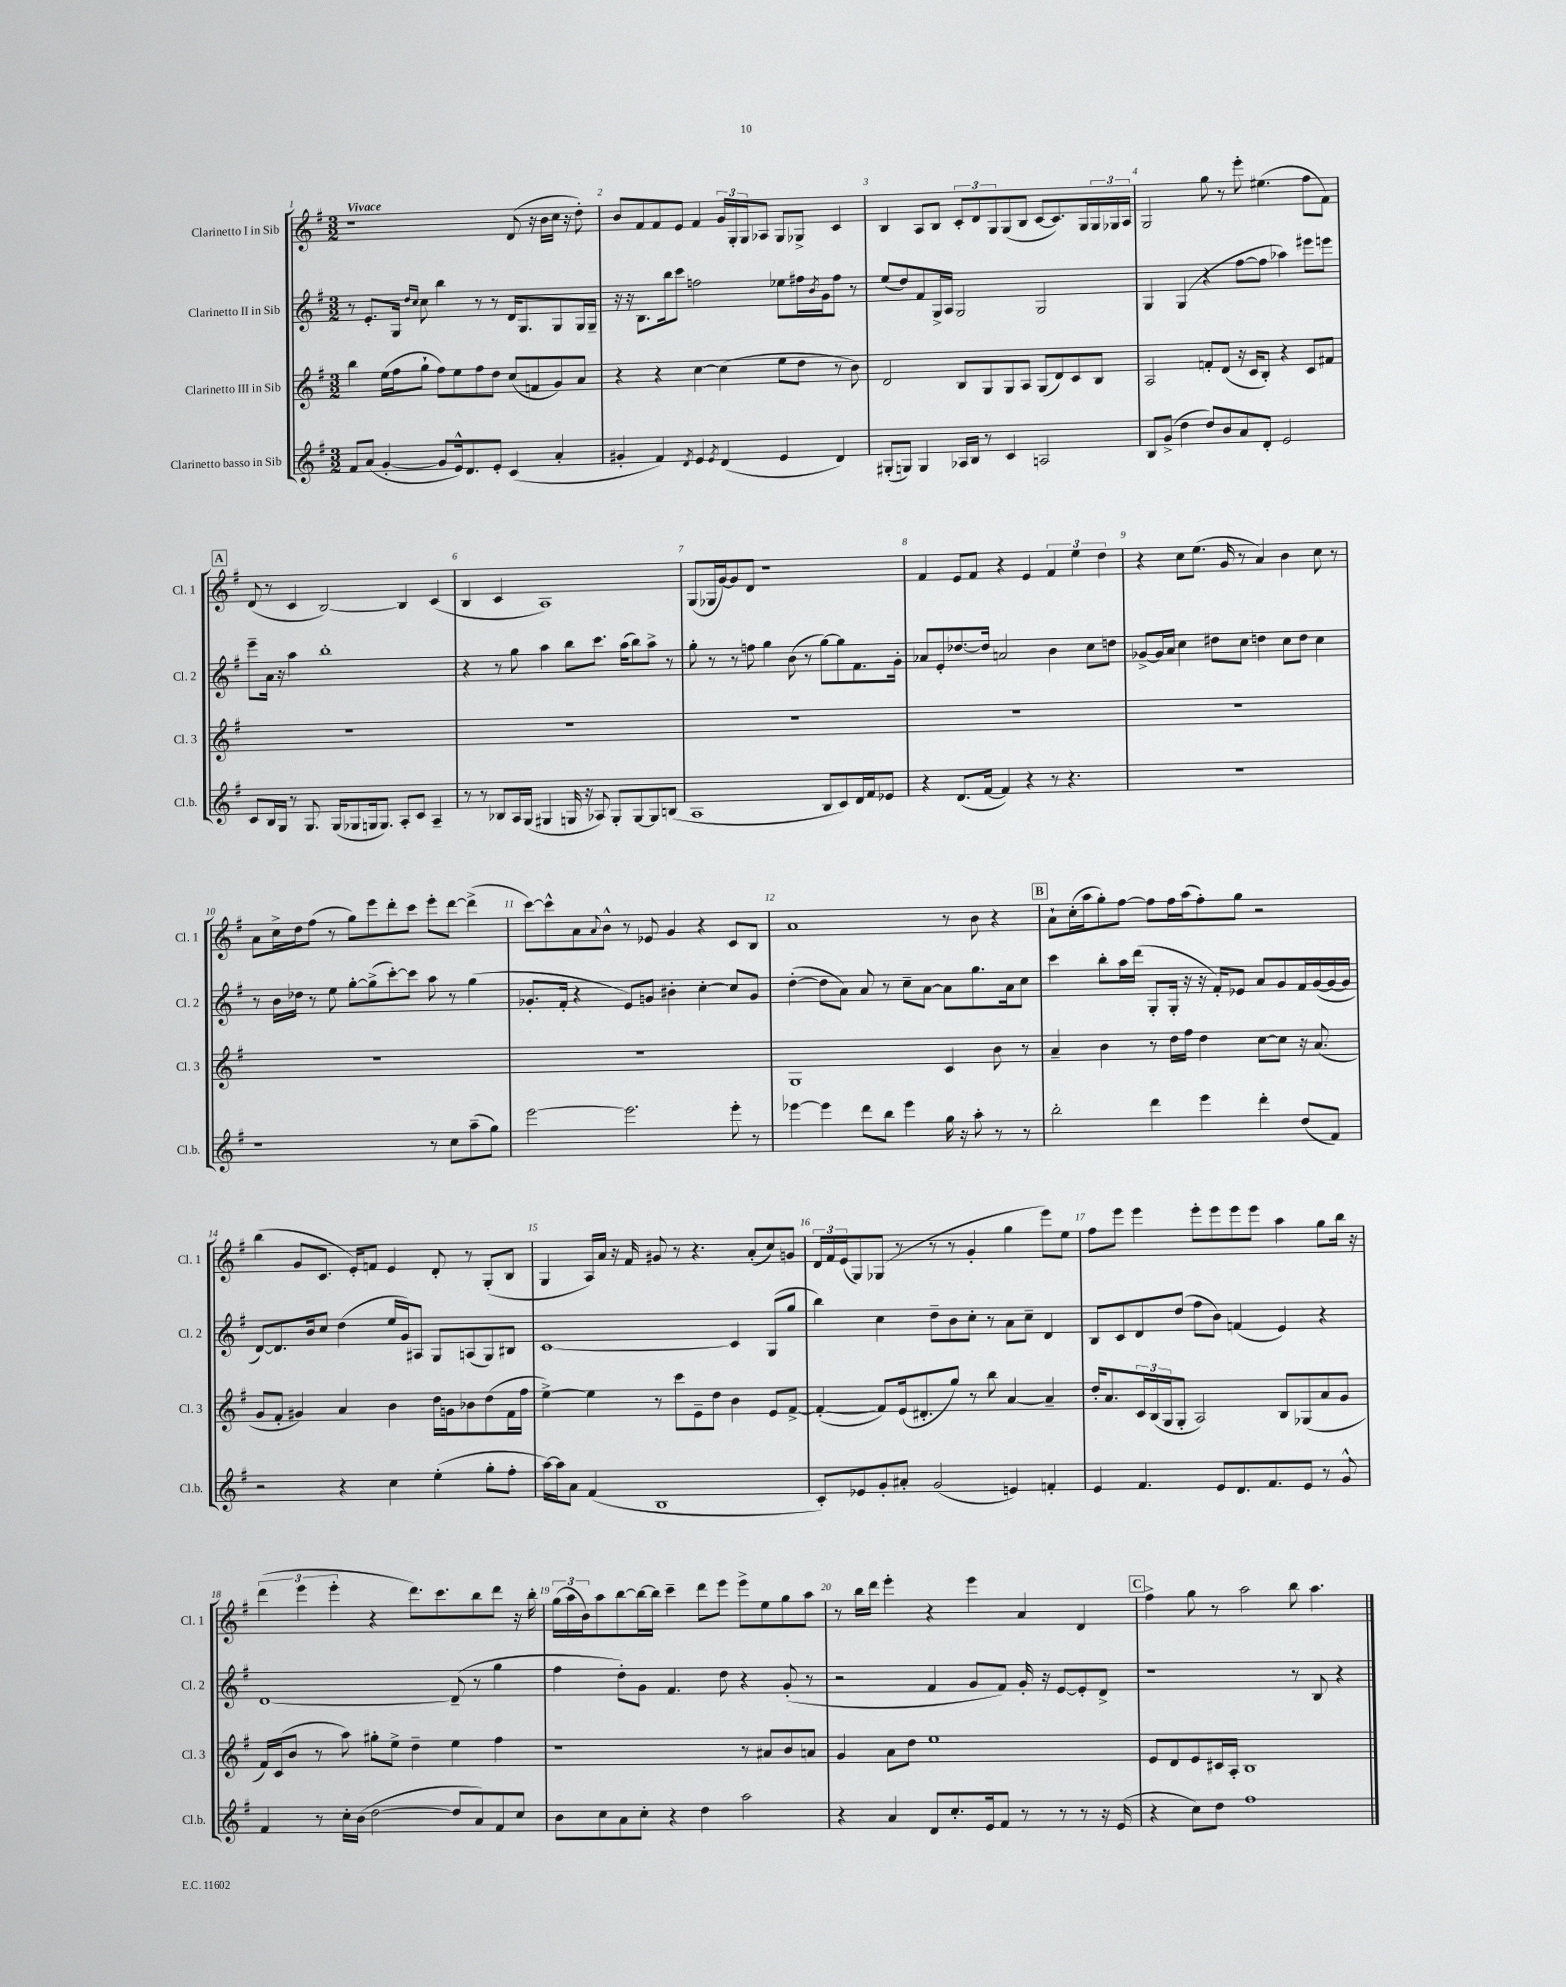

**kern	**kern	**kern	**kern
*staff4	*staff3	*staff2	*staff1
*clefG2	*clefG2	*clefG2	*clefG2
*k[f#]	*k[f#]	*k[f#]	*k[f#]
*M3/2	*M3/2	*M3/2	*M3/2
8f#/L	4bb\	8r	1r
(8a/J	.	8.e'/L	.
[4g'/	(16ee\LL	.	.
.	16ff#\J	16G/Jk	.
.	.	16qqdd/LL	.
.	.	16qqcc/JJ	.
.	8gg`\J	8cc\	.
8g/]L	8ff#\L)	4bb\	.
16e^^/k)	8ee\	.	.
8.d/	.	.	.
.	8ff#\	8r	.
8e'/J	8dd\J	8r	.
(4c/	(8cc/L	16d/LK	(8d/
.	.	8.G/	.
.	8f/	.	16r
.	.	.	16b\LL
4a'/	8g/)	8G/	16cc\JJ
.	.	.	16r
.	8a/J	16G/L	8dd'\)
.	.	16G~/JJ	.
=	=	=	=
4g#'/	4r	16r	8b/L
.	.	16r	.
.	.	8.B\L	8f#/
4f#/)	4r	.	8f#/
.	.	16bb\k	.
.	.	8ccc\J	8e/J
8qd/	.	.	.
4e/	[4cc\	2ff\	4f#/
8qe/	.	.	.
(4d/	(4cc\]	.	24g/LL
.	.	.	24G'/
.	.	.	24G/J
.	.	.	8A-/J
4e/	8ee\L	8ee-\L	8G/L
.	8dd\J	16ff#\L	8G-^/J
.	.	8qb/	.
.	.	16g\J	.
4d/)	8r	8ff#\J	4c/
.	8b\)	8r	.
=	=	=	=
(8G#'/L	2d/	(8ee/L	4B/
8G/J)	.	8dd/)	.
4G/	.	8f#/	8A/L
.	.	16G^/L	8B/J
.	.	16A/JJ	.
16A-/LL	8B/L	2G/	12c'/L
16B/JJ	.	.	.
.	.	.	12d/
8r	8G/	.	.
.	.	.	12G/
4c/	8G/	.	(8G/
.	8A/J	.	8B/J
2A/	(8G/L	2G/	[8c/L
.	8d/)	.	8.c/])
.	8c/	.	.
.	.	.	16G/L
.	8B/J	.	24G/
.	.	.	24G-/
.	.	.	24A/JJ
=	=	=	=
8B/L	2A/	4G/	2G/
(8g^/J	.	.	.
4dd\	.	(4G/	.
8dd/L)	8f'/L	4r	8gg\
8b/	(8d/J	.	8r
8a/	16r	[8ff#\L	8eee'\
.	16c/LK	.	.
8d'/J	8B'/J)	8ff#\]J	(4.ee#\
2e/	4r	4aa-\)	.
.	8c/L	8eee#\L	8ff#\L
.	8f#/J	8eee\J	8f#\J)
=	=	=	=
8c/L	1.r	8eee~\L	(8d/
16B/L	.	16a\Jk	8r
16G/JJ	.	16r	.
8r	.	4aa\	4c/
8.G/	.	.	.
.	.	1bb'	[2B/)
(16G/LK	.	.	.
8G-/	.	.	.
16G/k	.	.	.
8.G/J)	.	.	.
8A'/L	.	.	4B/]
8c/J	.	.	.
4A~/	.	.	(4c/
=	=	=	=
8r	1.r	4r	4B/
8r	.	.	.
8B-/L	.	8r	4c/
16A/L	.	8gg\	.
(16G/JJ	.	.	.
4G#/	.	4aa\	1A)
16G/	.	8bb\L	.
16r	.	.	.
8A-/)	.	8.ccc\J	.
8G'/L	.	.	.
.	.	(16aa\LK	.
[8G/	.	8bb\)	.
8G/]	.	8aa^\J	.
(8B/J	.	8r	.
=	=	=	=
1A	1.r	8gg'\	(8G/L
.	.	8r	16G-/L
.	.	.	[16g/J)
.	.	8r	8g/]
.	.	8ff\	8d/J
.	.	4gg\	1r
.	.	(8b\	.
.	.	8r	.
8B/L	.	[8gg\L)	.
8c/)	.	8gg\]	.
16d/L	.	8.f#\	.
16f#/J	.	.	.
8e-/J	.	.	.
.	.	16g'\Jk	.
=	=	=	=
4r	1.r	8a-/L	4f#/
.	.	8e'/	.
(8.d/L	.	[8.dd-/	8e/L
.	.	.	8f#/J
[16f#/Jk	.	16dd-/]Jk	.
4f#/])	.	2a/	4r
4r	.	.	4e/
8r	.	4b\	6f#/
4.r	.	.	.
.	.	.	6ee\
.	.	8cc\L	.
.	.	.	6dd\
.	.	8dd\J	.
=	=	=	=
1.r	1.r	[8g-^/L	4r
.	.	16g-/]L	.
.	.	16a/JJ	.
.	.	4cc\	8cc\L
.	.	.	(8.ee\J
.	.	8dd#\L	.
.	.	.	16g/
.	.	8cc\J	8r
.	.	4dd\	4a/)
.	.	8cc\L	4b\
.	.	8dd\J	.
.	.	4cc\	8cc\
.	.	.	8r
=	=	=	=
1r	1.r	8r	8a\L
.	.	16b\LL	16cc^\L
.	.	16dd-\JJ	16dd\J
.	.	8r	(8ff#\J
.	.	8ee\	8r
.	.	[8gg'\L	8gg\L)
.	.	(8gg^\]	8eee\
.	.	[8ccc'\)	8ddd'\
.	.	8ccc\]J	8ccc\J
8r	.	8aa\	8eee'\L
8cc\L	.	8r	[8ddd\J
(8aa~\	.	(4gg\	(4ddd^\]
8gg\J)	.	.	.
=	=	=	=
[2eee\	1.r	8.g-'/L	[8ccc\L)
.	.	.	8ccc^^\]
.	.	16f#'/Jk	.
.	.	4r	8a\
.	.	.	8qqa/
.	.	.	8b^^\J
2.eee\]	.	8e/L)	8r
.	.	8g/J	8e-/
.	.	4b#'\	4g/
.	.	[4cc'\	4r
8eee'\	.	8cc/]L	8c/L
8r	.	8g/J	8B/J
=	=	=	=
[4eee-\	1G	([4dd'\	1a
4eee-\]	.	8dd\]L	.
.	.	8a\J)	.
8ddd\L	.	8a/	.
8bb\J	.	8r	.
4eee-\	.	8cc~\L	.
.	.	[8a\J	.
16gg\	4c/	8a\]L	8r
16r	.	.	.
8aa'\	.	8.gg\	8b\
8r	8b\	.	4r
.	.	16a\k	.
8r	8r	8cc\J	.
=	=	=	=
2bb'\	4a~/	4ccc\	8a`\L
.	.	.	(16cc'\L
.	.	.	16aa\J
.	4b\	8bb'\L	8gg'\)
.	.	16aa\L	[8ff#\J
.	.	(16ddd\JJ	.
4ddd\	8r	8G'/L	8ff#\]L
.	16dd\LL	16G'/Jk	16ff#\L
.	16ff#\JJ	16r	(16aa\J
4eee\	4dd\	16r	8ff#'\)
.	.	16f#'/LK)	.
.	.	8e-/J	8gg\J
4ddd'\	[8cc\L	8a/L	2r
.	8cc\]J	8g/	.
(8dd/L	16r	16f#/L	.
.	(8.a/	([16g/	.
8f#/J)	.	16g/_	.
.	.	16g/]JJ	.
=	=	=	=
2r	8g/L	[8d/L)	(4bb\
.	8f#'/J	8.d/]	.
.	4g#/)	.	8g/L
.	.	16b/k	.
.	.	8cc/J	8.c/J
4r	4a/	(4dd\	.
.	.	.	16e'/LK)
.	.	.	8f/J
4cc\	4b\	16ee/LL	4e/
.	.	16g/J)	.
.	.	8A#/J	.
(4ee'\	16dd\LL	8G/L	8d'/
.	16g\J	.	.
.	8b-\	(8A/	8r
8gg'\L	(8dd\	8G/)	(8G'/L
8ff#'\J	16f#\L	8B#/J	8B/J
.	16ff#\JJ	.	.
=	=	=	=
[16aa\LL)	[4ee^\)	[1c	4G/
16aa\]J	.	.	.
8a\J	.	.	.
(4f#/	4ee\]	.	16A/LL)
.	.	.	16a/JJ
.	.	.	16r
.	.	.	16f#/
1B	8r	.	8g#/
.	8ccc\L	.	8r
.	8e~\	.	4.r
.	8dd\J	.	.
.	4b\	4c/]	.
.	.	.	(8a'/L
.	8e/L	(8G/L	8cc/)
.	[8f#^/J	8gg/J	8g/J
=	=	=	=
8c'/L)	(4f#'/_	4bb\)	24d/LL
.	.	.	24f#/
.	.	.	(24e/J
8e-/	.	.	8G/)
8g'/	8f#/]L)	4cc\	(8G-/J
8a#'/J	(16e/k	.	8r
.	8.d#'/	.	.
(2g/	.	8dd~\L	8r
.	8gg/J)	8b\	8r
.	8r	8cc'\J	4g'/
.	8bb\	8r	.
4e/)	[4a/	8a\L	4gg\
.	.	8cc~\J	.
4f'/	4a~/]	4d/	8eee\L)
.	.	.	8ee\J
=	=	=	=
4e/	16dd'/LK	8B/L	8ff#\L
.	8.a/	.	.
.	.	8c/	8eee\J
4.f#/	24c/L	8d/	4eee\
.	(24B/	.	.
.	24G/J	.	.
.	8G'/J	(8dd/J	.
.	2A/)	8ff#\L	8eee'\L
8e/L	.	8b\J)	8eee\
8.d/	.	(4f/	8eee\
.	.	.	8eee\J
8.f#/	.	.	.
.	8B/L	4e/)	4aa\
8e/J	(8G-/	.	.
8r	8a/	4r	8gg\L
8g^^/	8g/J	.	16bb\Jk
.	.	.	16r
=	=	=	=
4f#/	16f#/LL)	[1d	(6ddd\
.	(16c/J	.	.
.	8b/J	.	.
.	.	.	6eee\
8r	8r	.	.
.	.	.	6eee'\
16cc'\LL	8aa\)	.	.
(16b\JJ	.	.	.
[2dd\	8gg#'\L	.	4r
.	8ee^\J	.	.
.	4dd~\	.	8.ddd\L)
.	.	.	8.ccc\
8dd/]L	4ee\	(8d~/]	.
8a/)	.	8r	8bb\
8f#/	4ff#\	4gg\	8ddd\J
8cc/J	.	.	16r
.	.	.	16bb'\
=	=	=	=
8b\L	1r	4ff#\	(24gg\LL
.	.	.	24aa\
.	.	.	24b\J)
8cc\	.	.	8aa\
8a\	.	8dd'\L)	[8bb\
8cc'\J	.	8g\J	16bb\_L
.	.	.	16bb\]JJ
4r	.	4.f#/	4ccc~\
4dd\	.	.	8ddd\L
.	.	8dd\	8eee\J
2aa\	8r	4r	8eee^\L
.	8a#/L	.	8ee\
.	8b/	(8g'/	8gg\
.	8a/J	8r	8aa\J
=	=	=	=
4r	4g/	2r	8r
.	.	.	16bb\LL
.	.	.	16ddd\JJ
4a/	8a\L	.	4eee'\
.	8dd\J	.	.
8d/L	1ee	4f#/	4r
8.cc'/	.	.	.
.	.	8g/L	4eee\
16e/k	.	.	.
8f#/J	.	8f#/J)	.
8r	.	16g'/	4a/
.	.	16r	.
8r	.	[8e/L	.
8r	.	8e'/]	4d/
16r	.	8d^/J	.
(16e/	.	.	.
=	=	=	=
4r	8e/L	1r	4ff#^\
.	8d/	.	.
8cc\L)	8e/	.	8gg\
8dd\J	16c#/L	.	8r
.	16A'/JJ	.	.
1ff#	1B	.	2aa\
.	.	8r	8bb\
.	.	8B/	4.aa\
.	.	4r	.
==	==	==	==
*-	*-	*-	*-
